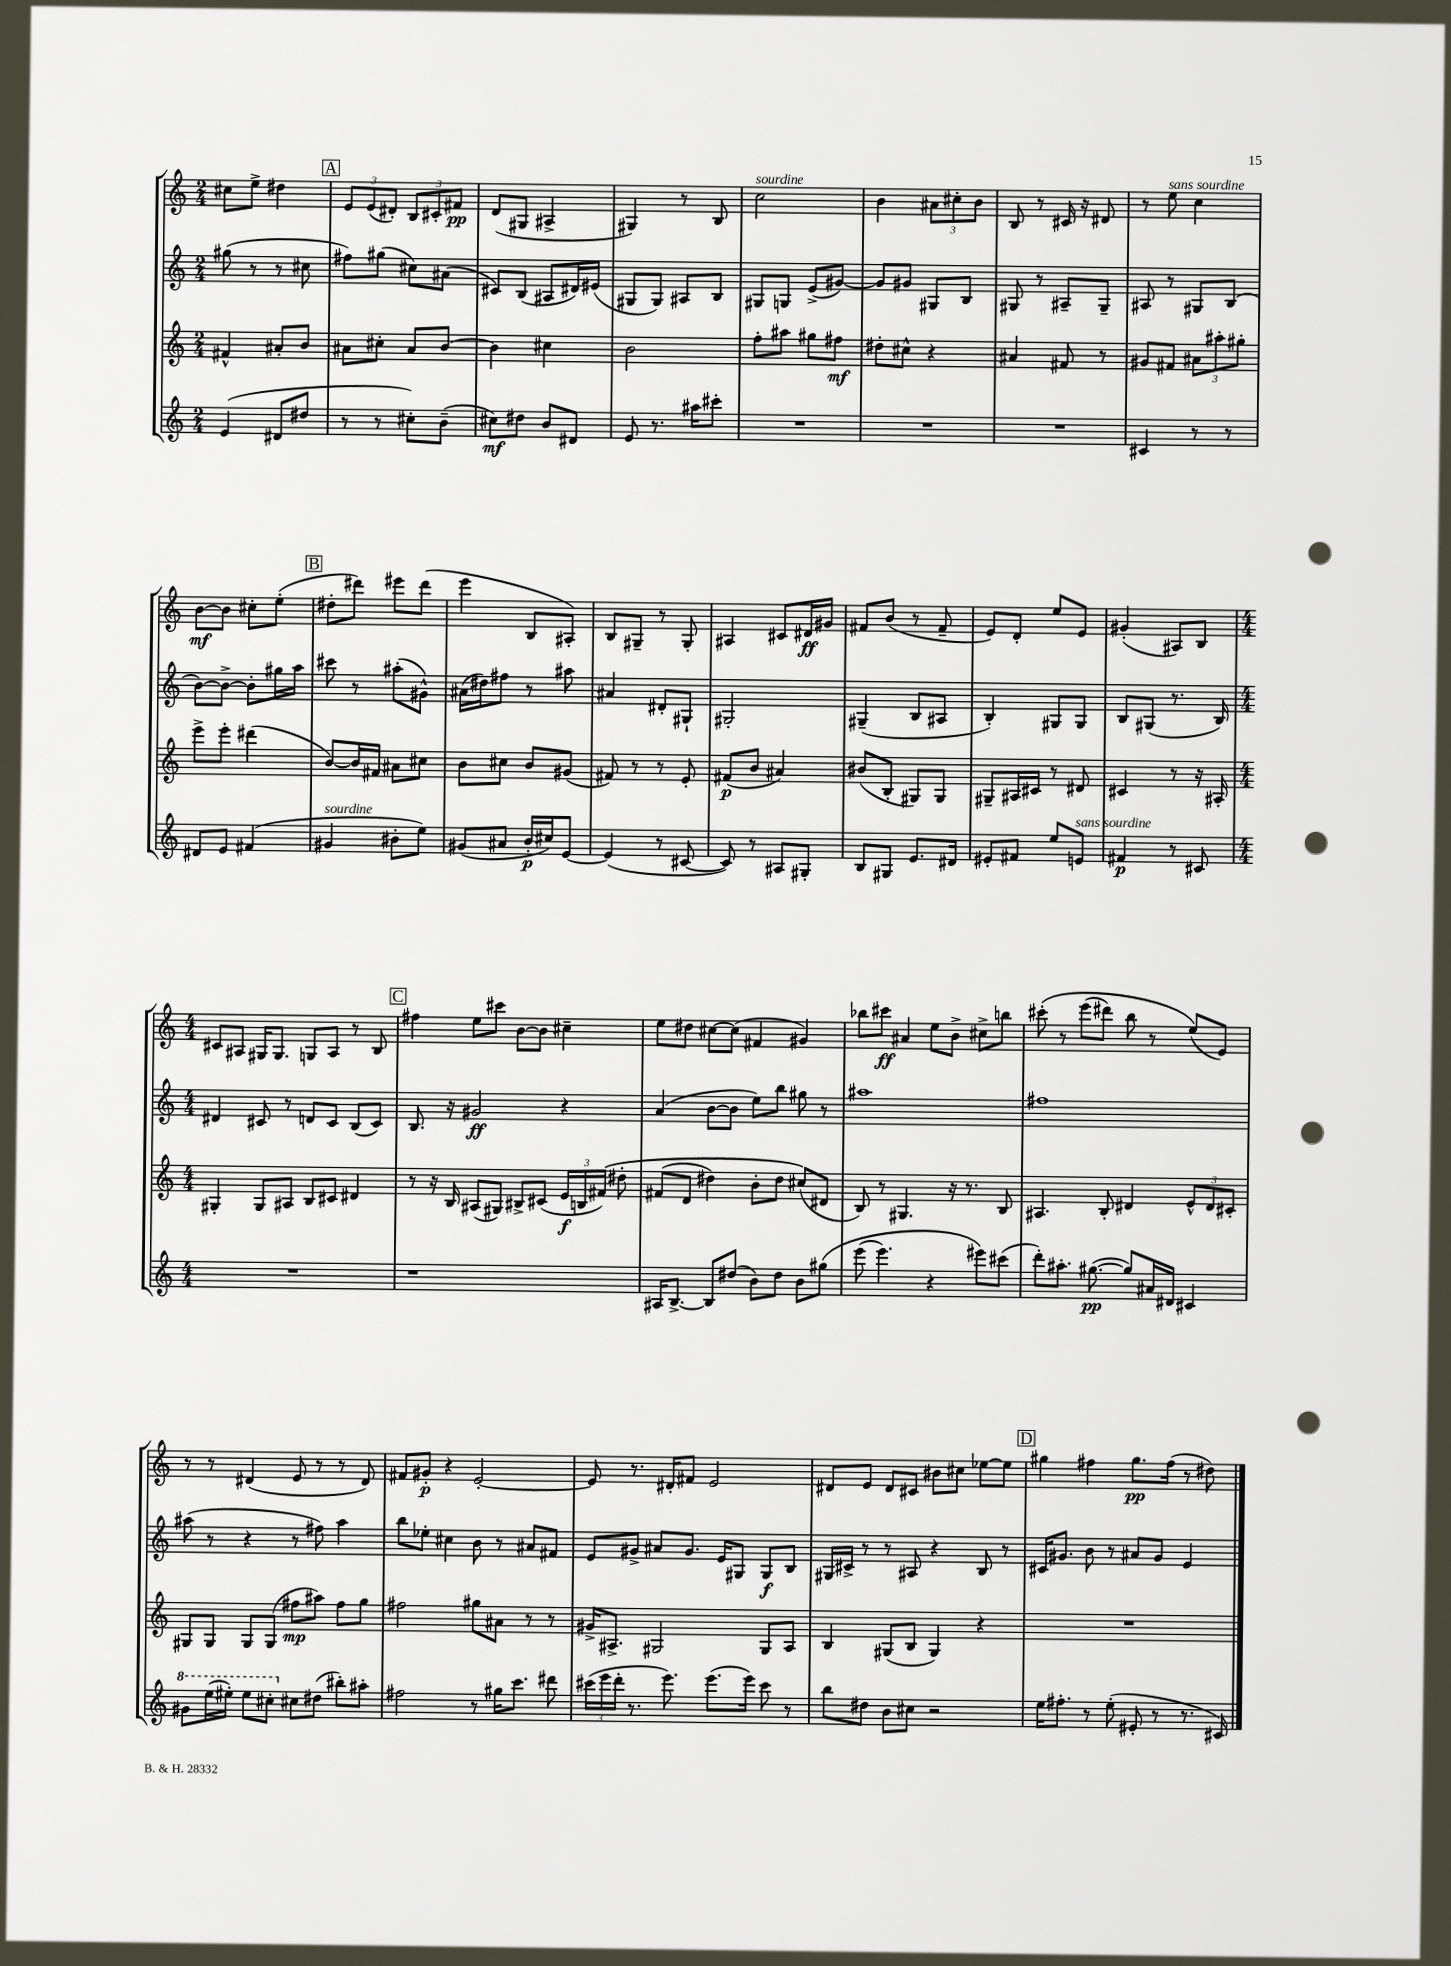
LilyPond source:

<<
\new StaffGroup <<
\new Staff = "s0" {
    \clef treble \key c \major \numericTimeSignature \time 2/4
    \autoBeamOff cis''8[ e''8]-> dis''4 |
    \mark \markup { \box "A" } \tuplet 3/2 { e'8[ e'8( dis'8]-.) } \tuplet 3/2 { b8[ cis'8-. fis'8]\pp } |
    d'8[( gis8] ais4-> |
    gis4) r8 b8 |
    c''2^\markup { \italic "sourdine" } |
    b'4 \tuplet 3/2 { ais'8[ cis''8-. b'8] } |
    b8 r8 cis'16 r16 dis'8 |
    r8 e''8^\markup { \italic "sans sourdine" } c''4 |
    b'8[~\mf b'8] cis''8[-. e''8]-.( |
    \mark \markup { \box "B" } dis''8[-. dis'''8]) eis'''8[ dis'''8]( |
    e'''4 b8[ ais8]-.) |
    b8[ gis8]-- r8 gis8-. |
    ais4 cis'8[ dis'16\ff gis'16] |
    fis'8[ b'8]( r8 fis'8-- |
    e'8[) d'8]-. e''8[ e'8] |
    gis'4-.( ais8[) b8] |
    \numericTimeSignature \time 4/4 cis'8[ ais8] gis16[ gis8.] g8[ ais8] r8 b8 |
    \mark \markup { \box "C" } fis''4 e''8[ cis'''8] b'8[~ b'8] cis''4-- |
    e''8[ dis''8] cis''8[~ cis''8]( fis'4 gis'4) |
    bes''8[ cis'''8]\ff ais'4 e''8[ b'8]-> cis''8[-> b''8] |
    cis'''8-.\( r8 e'''8[( dis'''8]) b''8 r8 e''8[(\) e'8]) |
    r8 r8 dis'4( e'8 r8 r8 dis'8) |
    fis'8[ gis'8]-.\p r4 e'2~-. |
    e'8 r8. dis'16[-. fis'8] e'2 |
    dis'8[ e'8] dis'8[ cis'8] bis'8[ cis''8] ees''8[~ ees''8] |
    \mark \markup { \box "D" } gis''4 fis''4 gis''8.[\pp fis''16]( r8 dis''8) \bar "|." |
}
\new Staff = "s1" {
    \clef treble \key c \major \numericTimeSignature \time 2/4
    \autoBeamOff gis''8( r8 r8 cis''8 |
    \mark \markup { \box "A" } fis''8[) gis''8]( cis''8[) ais'8]( |
    cis'8[) b8]( ais8[ dis'16) eis'16]( |
    gis8[ gis8]) ais8[ b8] |
    gis8[ g8] e'8[->( gis'8]~) |
    gis'8[ gis'8] gis8[ b8] |
    gis8 r8 ais8[-- gis8]-- |
    ais8 r8 gis8[ b8]( |
    b'8[~) b'8]~-> b'8[-. gis''16 a''16] |
    \mark \markup { \box "B" } cis'''8 r8 ais''8[-.( gis'8]-^) |
    ais'16[( dis''16) fis''8] r8 ais''8 |
    ais'4 dis'8[-. gis8]-! |
    gis2-. |
    gis4--( b8[ ais8] |
    b4-.) gis8[ gis8] |
    b8[ gis8]( r8. b16) |
    \numericTimeSignature \time 4/4 dis'4 cis'8 r8 d'8[ cis'8] b8[( cis'8]) |
    \mark \markup { \box "C" } b8. r16 gis'2\ff r4 |
    a'4( b'8[~ b'8] e''8[) b''8] gis''8 r8 |
    ais''1 |
    fis''1 |
    ais''8( r8 r4 r8 fis''8) ais''4 |
    b''8[ ees''8]-. cis''4 b'8 r8 ais'8[ fis'8] |
    e'8[ gis'8]-> ais'8[ gis'8.] e'16[ gis8] gis8[\f b8] |
    gis16[ cis'16]-> r8 r8 ais8 r4 b8 r8 |
    \mark \markup { \box "D" } cis'16[ gis'8.] b'8 r8 ais'8[ gis'8] e'4 \bar "|." |
}
\new Staff = "s2" {
    \clef treble \key c \major \numericTimeSignature \time 2/4
    \autoBeamOff fis'4-^ ais'8[-. b'8] |
    \mark \markup { \box "A" } ais'8[ cis''8]-. ais'8[ b'8]~ |
    b'4 cis''4 |
    b'2 |
    f''8[-. ais''8] gis''8[ fis''8]\mf |
    dis''8[-. cis''8]-^ r4 |
    ais'4 fis'8 r8 |
    gis'8[ fis'8] \tuplet 3/2 { ais'8[ ais''8-. gis''8]-. } |
    e'''8[-> e'''8]-. dis'''4( |
    \mark \markup { \box "B" } b'8[~) b'16 fis'16] ais'8[ cis''8] |
    b'8[ cis''8] b'8[ gis'8]( |
    fis'8) r8 r8 e'8-. |
    fis'8[\p( b'8] ais'4) |
    bis'8[( b8]-. gis8[) gis8] |
    gis8[-- ais16 cis'16] r8 dis'8 |
    cis'4 r8 r16 ais16-. |
    \numericTimeSignature \time 4/4 gis4-. gis8[ ais8] b8[ cis'8] dis'4 |
    \mark \markup { \box "C" } r8 r16 b16 ais8[( gis8]) bis8[-> cis'8]( \tuplet 3/2 { e'16[\f b16 fis'16])\( } dis''8-. |
    fis'8[( d'8] dis''4) b'8[-. dis''8] cis''8[(\) dis'8] |
    b8) r8 gis4. r16 r8. b8 |
    ais4. b8-. dis'4 \tuplet 3/2 { e'8[-^ dis'8 cis'8]-. } |
    gis8[ gis8] gis8[ gis8]( fis''8[\mp ais''8]) fis''8[ g''8] |
    fis''2 gis''8[ ais'8] r8 r8 |
    gis'16[-> ais8.]-> gis2 gis8[ ais8] |
    b4 gis8[( b8] gis4) r4 |
    \mark \markup { \box "D" } R1 \bar "|." |
}
\new Staff = "s3" {
    \clef treble \key c \major \numericTimeSignature \time 2/4
    \autoBeamOff e'4( dis'8[ dis''8] |
    \mark \markup { \box "A" } r8 r8 cis''8[-.) b'8]--( |
    cis''8[\mf) dis''8] b'8[ dis'8] |
    e'8 r8. ais''16[ cis'''8]-. |
    R2 |
    R2 |
    R2 |
    cis'4 r8 r8 |
    dis'8[ e'8] fis'4( |
    \mark \markup { \box "B" } gis'4^\markup { \italic "sourdine" } bis'8[-. e''8]) |
    gis'8[( ais'8] b'16[-.\p cis''16) e'8]~ |
    e'4( r8 cis'8~ |
    cis'8) r8 ais8[ gis8]-. |
    b8[ gis8] e'8.[ dis'16] |
    eis'8[-. fis'8] e''8[ e'8]^\markup { \italic "sans sourdine" } |
    fis'4\p r8 cis'8 |
    \numericTimeSignature \time 4/4 R1 |
    \mark \markup { \box "C" } r1 |
    ais16[ b8.]~-> b8[ dis''8]( b'8[) dis''8] b'8[ gis''8]\( |
    e'''8( e'''4.) r4 eis'''8[\) cis'''8]( |
    d'''8[-.) ais''8.]-. gis''8.~\pp( gis''8[) ais'16 dis'16] cis'4 |
    \ottava #1 gis''8[ e'''16( eis'''16]-.) eis'''8[ cis'''8]-. \ottava #0 cis''8[ dis''8]( bis''8[-.) ais''8]-. |
    fis''2 r8 gis''16[ c'''8.] dis'''8 |
    \tuplet 3/2 { cis'''16[( e'''16 d'''16]-. } r8. e'''8.) e'''8.[( e'''16]) cis'''8 r8 |
    b''8[ dis''8] b'8[ cis''8] r2 |
    \mark \markup { \box "D" } e''16[ fis''8.]-. r8 e''8-.( eis'8-. r8 r8. cis'16) \bar "|." |
}
>>
>>
\layout { \context { \Score \remove "Bar_number_engraver" } }
